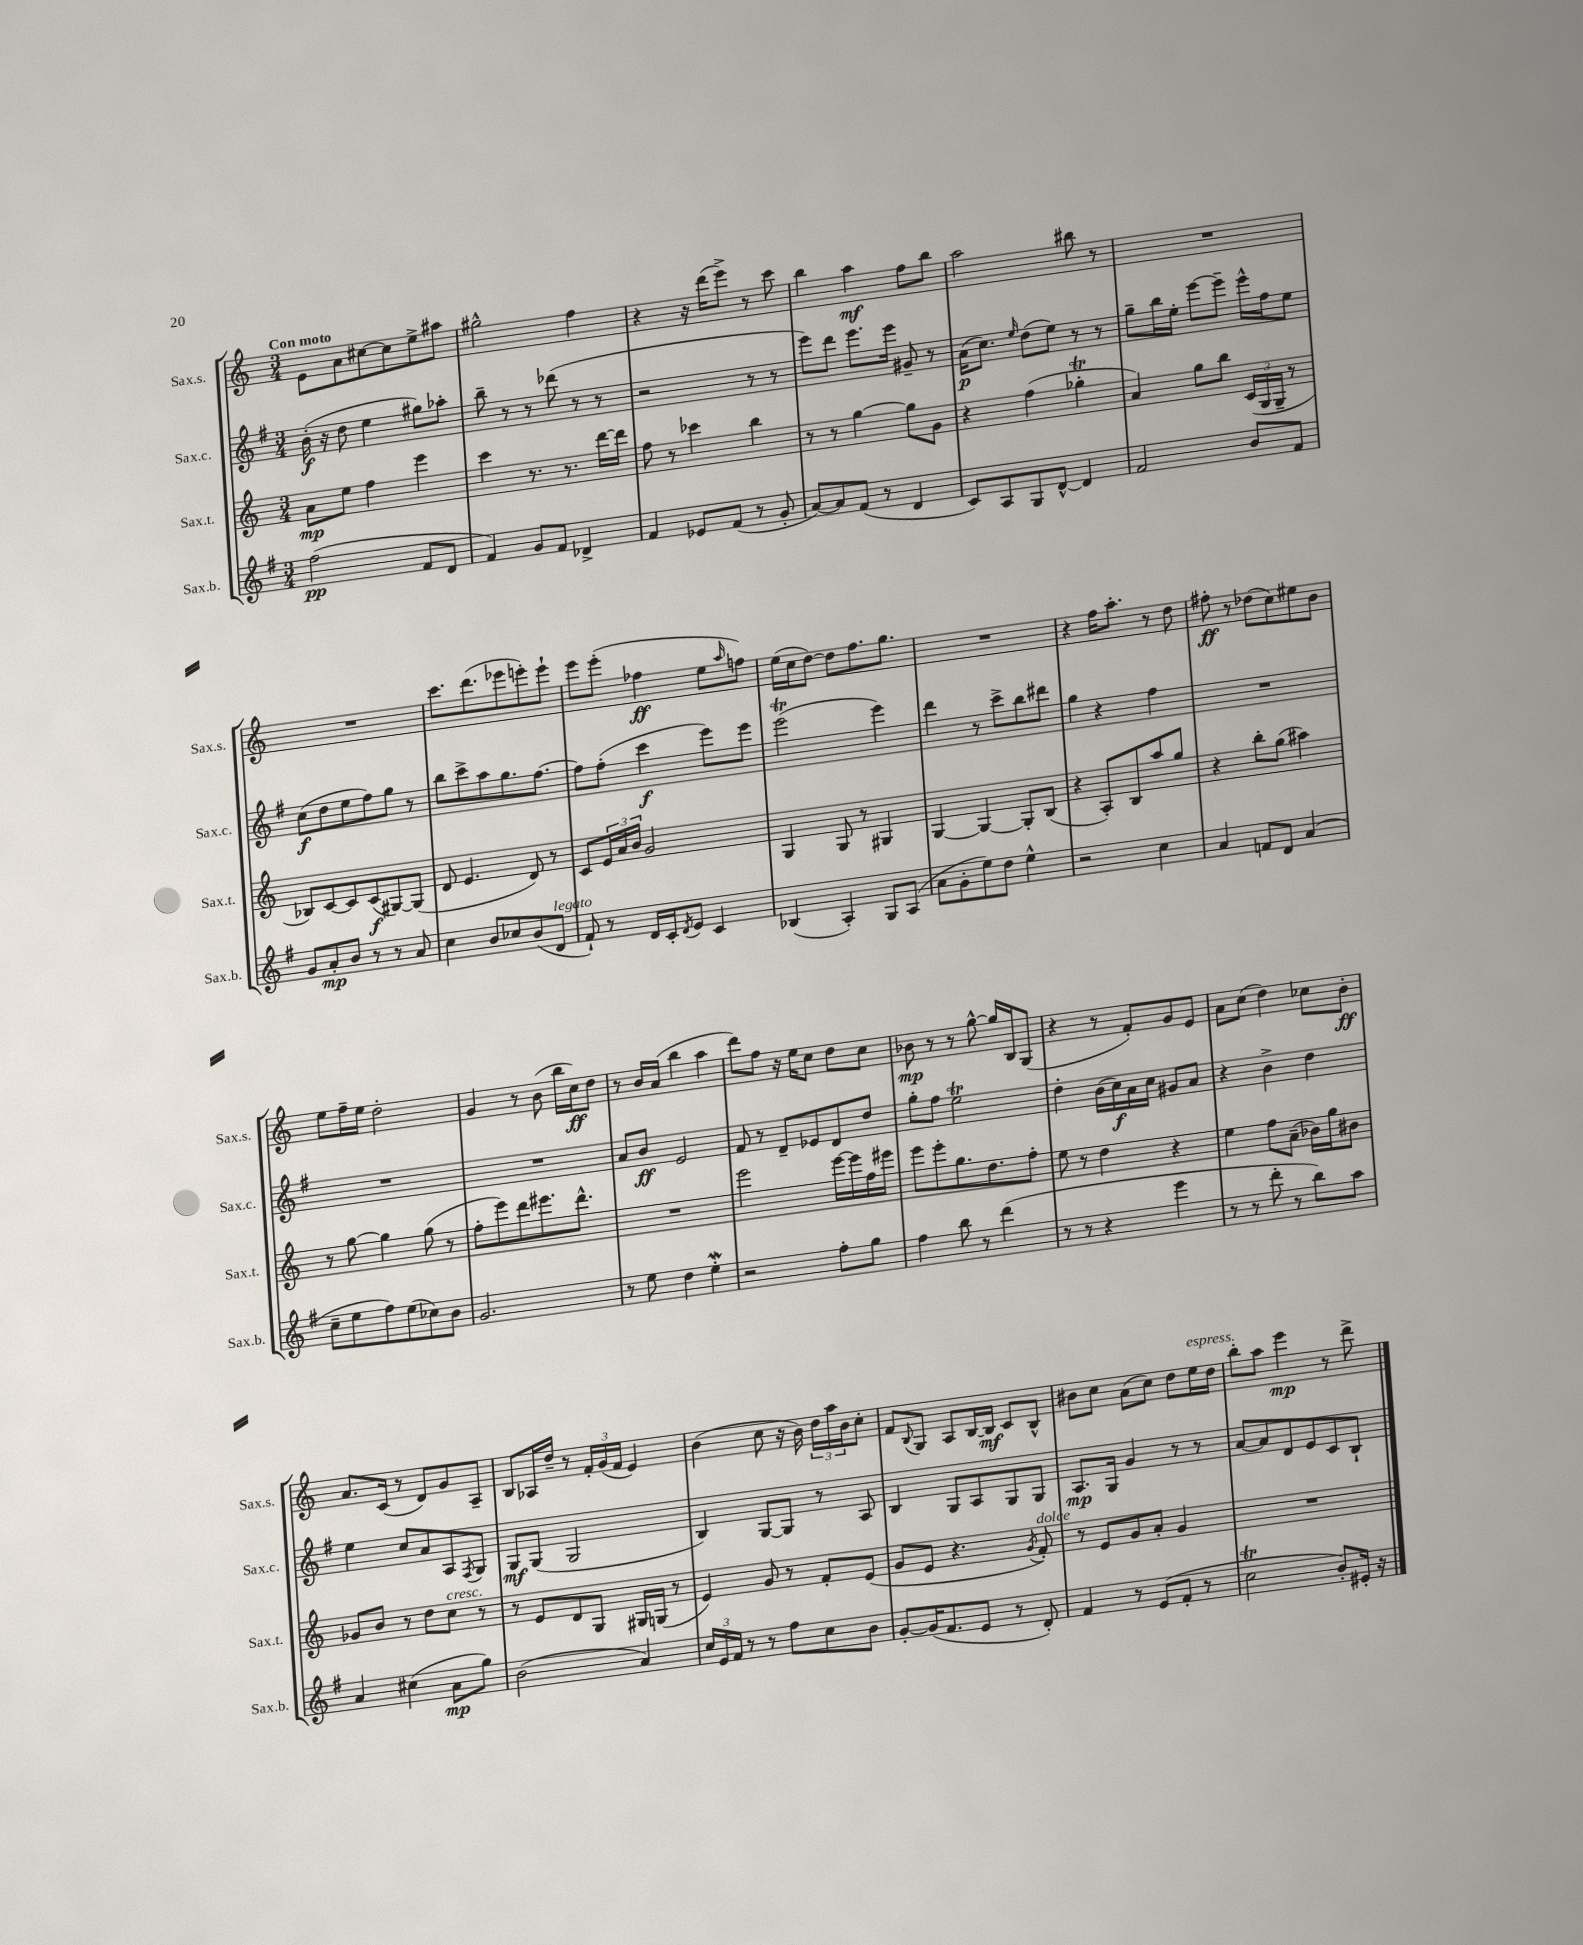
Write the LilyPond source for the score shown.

<<
\new StaffGroup <<
\new Staff = "s0" \with { instrumentName = "Sax.s." shortInstrumentName = "Sax.s." } {
    \clef treble \key c \major \numericTimeSignature \time 3/4 \tempo "Con moto"
    e'8 a'8 cis''8~ cis''8 e''8-> ais''8 |
    gis''2-^ f''4 |
    r4 r16 d'''16( e'''8->) r8 c'''8 |
    b''4 a''4\mf f''8 b''8 |
    a''2 bis''8 r8 |
    R2. |
    R2. |
    c'''8. d'''8.( ees'''8 e'''8-.) e'''8-! |
    e'''8 e'''8-.( fes''4\ff e''8 \grace { a''16 } f''8) |
    e''16( c''16 d''8~) d''8 f''8. g''8. |
    R2. |
    r4 f''16 a''8.-. r8 d''8 |
    fis''8-.\ff r8 des''8( c''8) eis''8 b'8 |
    e''8 f''16-- e''16 d''2-. |
    g'4 r8 b'8( b''16 c''16\ff) d''8 |
    r8 b'16 a'16( b''4 a''4 |
    d'''8) f''8 r16 e''16 c''8 d''8 c''8 |
    bes'8\mp r8 r8 g''8~-^ g''16 b16 g8( |
    r4 r8 f'8-.) g'8 e'8 |
    a'8 c''8( d''4) ces''8 b'8-.\ff |
    a'8. c'16( r8 d'8) g'8 a8-- |
    b8 aes16 d''16-- r8 \tuplet 3/2 { f'16-. g'16( f'16 } e'4) |
    b'4( c''8 r16 b'16) \tuplet 3/2 { d''16 a''16 b'16 } c''8-. |
    f'8 \appoggiatura { b8 } g8 a8 b16~ b16\mf c'8 b8-^ |
    bis'8 c''8 a'8( c''8) d''8 e''16^\markup { \italic "espress." } d''16 |
    b''8-. a''8 e'''4\mp r8 d'''8-> \bar "|." |
}
\new Staff = "s1" \with { instrumentName = "Sax.c." shortInstrumentName = "Sax.c." } {
    \clef treble \key g \major \numericTimeSignature \time 3/4
    b'16-.\f( r16 d''8 e''4 gis''8) aes''8-. |
    b''8-- r8 r8 des'''8( r8 r8 |
    r2 r8 r8 |
    e'''8) d'''8 e'''8. e'''16 gis'8-- r8 |
    a'16\p( c''8.) \grace { e''16 } d''8( e''8) r8 r8 |
    g''8-- b''16 e''16-. e'''8~ e'''8-- e'''16-^ fis''16 e''8 |
    c''8\f( d''8 e''8 fis''8) g''8 r8 |
    b''8 c'''8-> a''8 g''8. fis''8.~ |
    fis''8 fis''8-.( c'''4\f e'''8) e'''8 |
    e'''2\trill( e'''4) |
    d'''4 r8 c'''8-> b''8 dis'''8 |
    g''4 r4 fis''4 |
    R2. |
    R2. |
    R2. |
    a'8 b'8\ff e'2 |
    fis'8 r8 d'8-- ees'8 d'8 d''8 |
    g''8-. fis''8 e''2\trill |
    d''4-. b'16( c''16\f) a'16 c''16 gis'8 a'8 |
    r4 b'4-> d''4 |
    e''4 c''8 a'8 a8 \acciaccatura { fis8 } g8 |
    g8\mf g8( g2 |
    b4) g8~ g8 r8 a8 |
    b4 g8 a8 g8 g8 |
    a8.\mp g16 g'4 r8 r8 |
    a'8~ a'8 d'8 e'8 c'8 b8-! \bar "|." |
}
\new Staff = "s2" \with { instrumentName = "Sax.t." shortInstrumentName = "Sax.t." } {
    \clef treble \key c \major \numericTimeSignature \time 3/4
    a'8\mp e''8 f''4 e'''4 |
    c'''4 r8. r8. d'''16~ d'''16 |
    f''8 r8 ces'''4 b''4 |
    r8 r8 g''4~ g''8 g'8 |
    r4 f''4( ges''4-.\trill |
    a'4) g''8 b''8 \tuplet 3/2 { c'16( g16 g16-- } r8 |
    bes8) c'8~ c'8 c'8\f( gis8~) gis8( |
    d'8 e'4. d'8) r8 |
    c'8 \tuplet 3/2 { e'16 a'16 b'16 } g'2 |
    g4 g8 r8 gis4 |
    g4~ g4~ g8-. b8( |
    r4 a8-.) b8 a''8 g''8 |
    r4 b''8-. g''8( ais''4) |
    r8 g''8~ g''4 g''8( r8 |
    f''8-. e'''8) d'''8 eis'''8. d'''8.-^ |
    R2. |
    e'''2 e'''16~ e'''16 f''16 eis'''16 |
    e'''8 e'''8-. g''8. d''8. f''8-. |
    e''8 r8 d''4 r4 |
    e''4 f''8 a'8--( bes'16) g''16 bis'8 |
    ges'8 b'8 r8 d''8 c''8^\markup { \italic "cresc." } r8 |
    r8 e'8 d'8 g8 gis16 g16( r8 |
    e'4) g'8 r8 f'8-. e'8( |
    g'8 e'8 r4. \acciaccatura { g'8 } f'8-.^\markup { \italic "dolce" }) |
    r8 e'8 g'8 a'8-. g'4 |
    R2. \bar "|." |
}
\new Staff = "s3" \with { instrumentName = "Sax.b." shortInstrumentName = "Sax.b." } {
    \clef treble \key g \major \numericTimeSignature \time 3/4
    fis''2\pp( fis'8 d'8 |
    fis'4) g'8 fis'8 des'4-> |
    fis'4 ees'8 fis'8( r8 g'8-. |
    a'8~) a'8 fis'8( r8 d'4 |
    c'8) a8 g8 d'8~-^ d'4 |
    fis'2 b'8 fis'8 |
    g'8 a'8-.\mp b'8 r8 r8 a'8 |
    c''4 b'8 ces''8 b'8( d'8^\markup { \italic "legato" } |
    fis'8-!) r8 d'16 c'16-. \acciaccatura { d'8 } e'8 c'4 |
    bes4( a4-.) g8 a8( |
    a'8 g'8-. e''8) d''8 e''4-^ |
    r2 c''4 |
    a'4 f'8 d'8 a'4( |
    c''8-- e''8 fis''8) e''8( ces''8) b'8 |
    g'2. |
    r8 e''8 d''4 e''4-.\mordent |
    r2 fis''8-. g''8 |
    fis''4 b''8 r8 d'''4( |
    r8 r8 r4 e'''4 |
    r8 r8 d'''8-. r8 b''8) a''8 |
    a'4 cis''4( a'8\mp g''8) |
    b'2( a'4) |
    \tuplet 3/2 { c''16 e'16 fis'16 } r8 r8 fis''8 c''8 b'8 |
    g'8~-. g'16( fis'8. e'8 r8 d'8-.) |
    fis'4 r8 e'8( fis'8-. r8 |
    c''2\trill b'8-.) eis'16-. r16 \bar "|." |
}
>>
>>
\layout { \context { \Score \remove "Bar_number_engraver" } }
